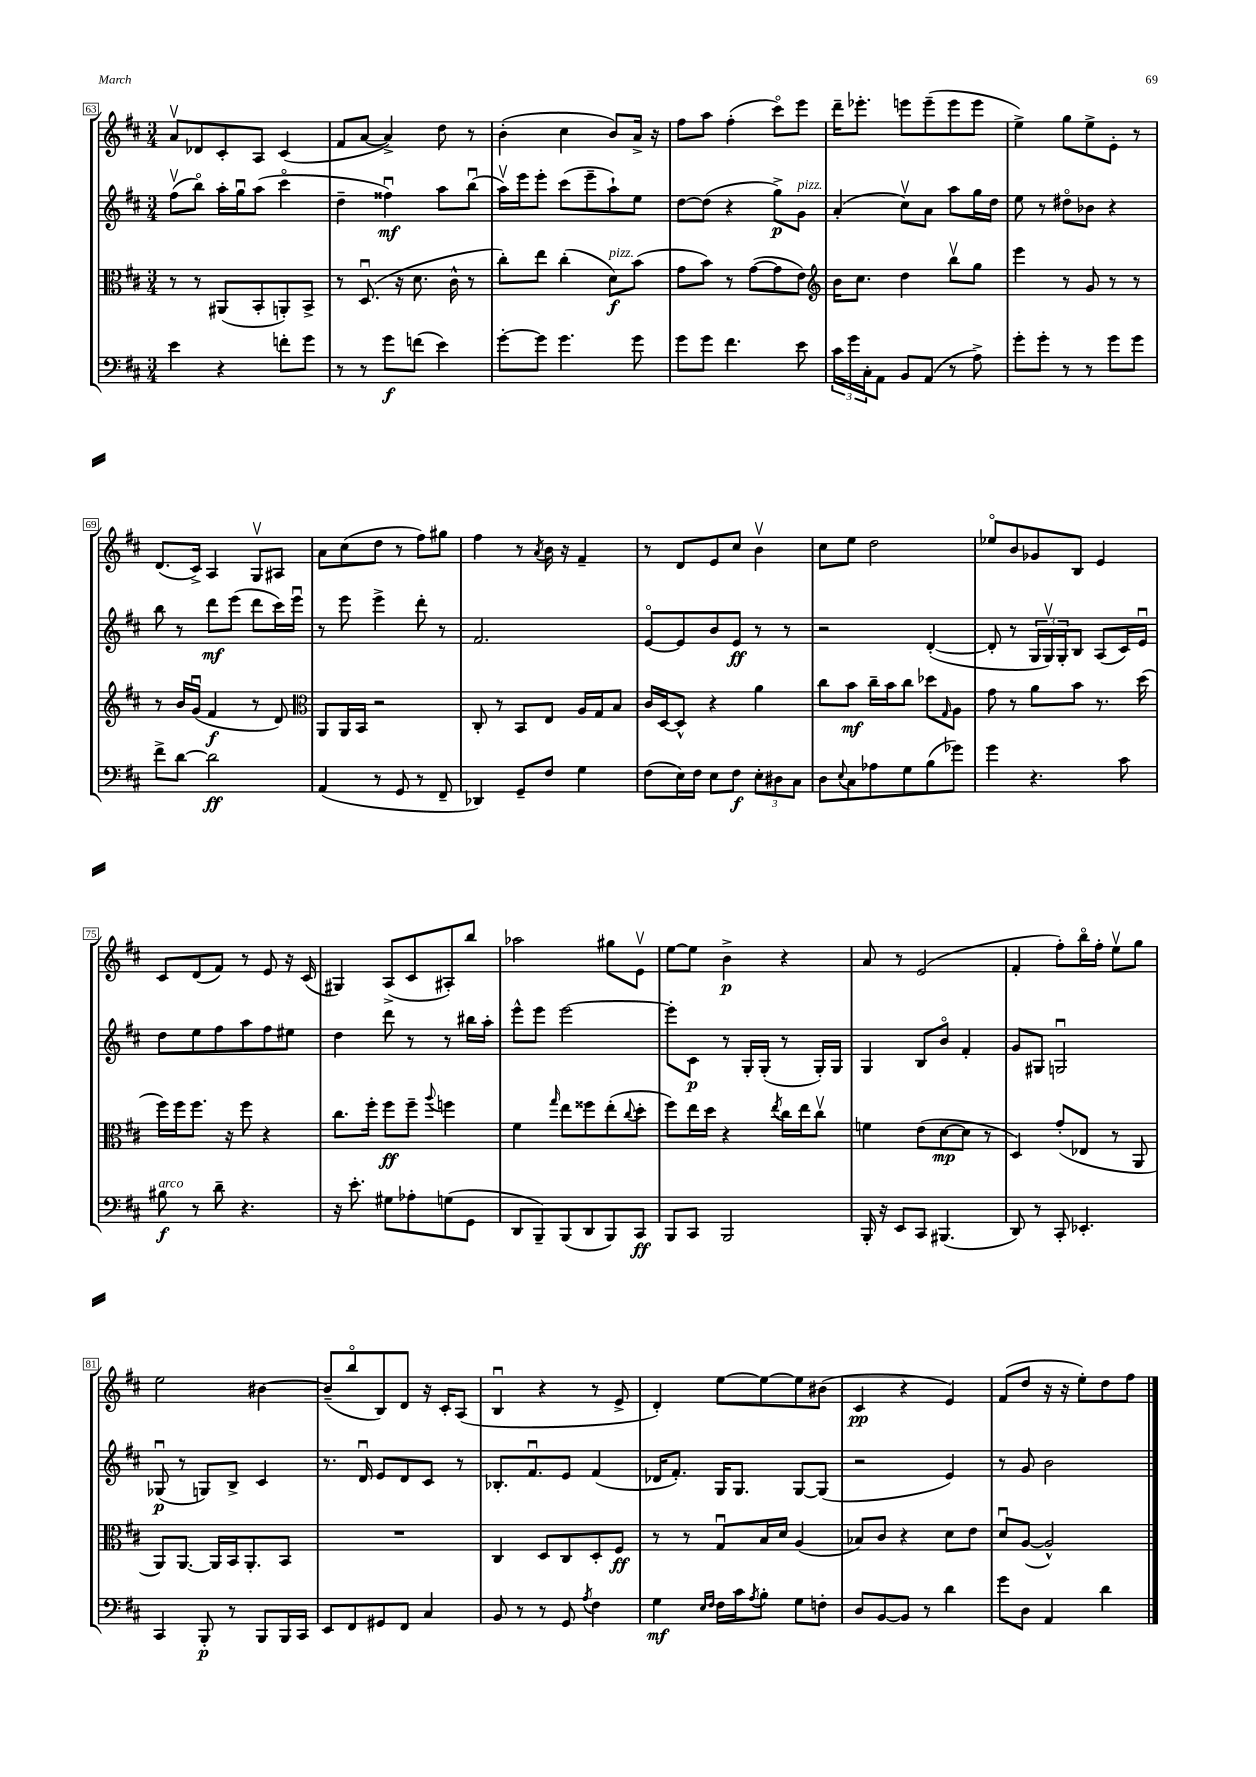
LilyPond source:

<<
\new StaffGroup <<
\new Staff = "s0" {
    \clef treble \key d \major \numericTimeSignature \time 3/4
    a'8\upbow des'8 cis'8-. a8 cis'4( |
    fis'8 a'8~ a'4->) d''8 r8 |
    b'4-.( cis''4 b'8) a'16-> r16 |
    fis''8 a''8 fis''4-.( cis'''8\flageolet) e'''8 |
    d'''16-- ees'''8.-. e'''8 e'''8--( e'''8 e'''8 |
    e''4->) g''8 e''8-> e'8-. r8 |
    d'8.( cis'16->) a4 g8\upbow ais8 |
    a'8 cis''8( d''8 r8 fis''8) gis''8 |
    fis''4 r8 \acciaccatura { a'8 } b'16 r16 fis'4-- |
    r8 d'8 e'8 cis''8 b'4\upbow |
    cis''8 e''8 d''2 |
    ees''8\flageolet b'8 ges'8 b8 e'4 |
    cis'8 d'8( fis'8) r8 e'8 r16 cis'16( |
    gis4) a8->( cis'8 ais8-.) b''8 |
    aes''2 gis''8 e'8\upbow |
    e''8~ e''8 b'4->\p r4 |
    a'8 r8 e'2( |
    fis'4-. fis''8-.) b''16\flageolet fis''16-. e''8\upbow g''8 |
    e''2 bis'4~ |
    bis'8--( b''8\flageolet b8) d'8 r16 cis'16-. a8( |
    b4\downbow r4 r8 e'8-> |
    d'4-.) e''8~ e''8~ e''8 bis'8( |
    cis'4\pp r4 e'4) |
    fis'8( d''8 r16 r16 e''8-.) d''8 fis''8 \bar "|." |
}
\new Staff = "s1" {
    \clef treble \key d \major \numericTimeSignature \time 3/4
    fis''8\upbow( b''8\flageolet) a''16-. g''16\downbow a''8( cis'''4\flageolet |
    d''4-- fisis''4\downbow\mf) a''8 b''8\downbow( |
    a''16\upbow) e'''16 e'''8-. cis'''8( e'''8-- a''8-!) e''8 |
    d''8~ d''8( r4 g''8->\p) g'8^\markup { \italic "pizz." } |
    a'4-.( cis''8\upbow) a'8 a''8 g''16 d''16 |
    e''8 r8 dis''8\flageolet bes'8 r4 |
    b''8 r8 d'''8\mf e'''8( d'''8 cis'''16) e'''16\downbow |
    r8 e'''8 e'''4-> d'''8-. r8 |
    fis'2. |
    e'8~\flageolet e'8 b'8 e'8\ff r8 r8 |
    r2 d'4~-.( |
    d'8-. r8 \tuplet 3/2 { g16 g16\upbow) g16-. } b8 a8( cis'16) e'16\downbow |
    d''8 e''8 fis''8 a''8 fis''8 eis''8 |
    d''4 d'''8 r8 r8 bis''16 a''16-. |
    e'''8-^ e'''8 e'''2~ |
    e'''8-. cis'8\p r8 g16-. g16-.( r8 g16-.) g16 |
    g4 b8 b'8\flageolet fis'4-. |
    g'8 gis8 g2\downbow |
    ges8\downbow\p( r8 g8) b8-> cis'4 |
    r8. d'16\downbow e'8 d'8 cis'8 r8 |
    bes8.-. fis'8.\downbow e'8 fis'4( |
    des'16 fis'8.-.) g16 g8. g8~ g8( |
    r2 e'4) |
    r8 g'8 b'2 \bar "|." |
}
\new Staff = "s2" {
    \clef alto \key d \major \numericTimeSignature \time 3/4
    r8 r8 ais,8( b,8-. a,8-.) b,8-> |
    r8 d8.\downbow( r16 d'8. cis'16-^ r8 |
    cis''8-.) e''8 cis''4-.( d'8\f^\markup { \italic "pizz." }) b'8( |
    g'8 b'8) r8 g'8~( g'8 e'8) |
    \clef treble b'16 cis''8. d''4 b''8\upbow g''8 |
    e'''4 r8 g'8 r8 r8 |
    r8 b'16 g'16\downbow( fis'4\f r8 d'8) |
    \clef alto a,8 a,16 b,16 r2 |
    cis8-. r8 b,8 e8 a16 g16 b8 |
    cis'16 d16~ d8-^ r4 a'4 |
    cis''8 b'8\mf cis''16-- b'16 cis''8 des''8 \grace { g16 } a8 |
    g'8 r8 a'8 b'8 r8. d''16( |
    fis''16) fis''16 fis''8. r16 fis''8 r4 |
    cis''8. fis''16-. fis''8\ff fis''8-- \appoggiatura { a''8 } f''4 |
    fis'4 \grace { g''16 } e''8 fisis''8 e''8-.( \appoggiatura { cis''8 } d''8-. |
    fis''8) e''16 d''16 r4 \acciaccatura { e''8 } cis''16 e''16 cis''8\upbow |
    f'4 e'8( d'8~\mp d'8 r8 |
    d4) g'8-.( ees8 r8 a,8 |
    a,8) a,8.~ a,16 b,16 a,8.-. b,8 |
    R2. |
    cis4 d8 cis8 d8-. fis8\ff |
    r8 r8 g8\downbow b16 d'16 a4( |
    bes8) cis'8 r4 d'8 e'8 |
    d'8\downbow a8~( a2-^) \bar "|." |
}
\new Staff = "s3" {
    \clef bass \key d \major \numericTimeSignature \time 3/4
    e'4 r4 f'8-. g'8 |
    r8 r8 g'8\f f'8( e'4) |
    g'8~-. g'8 g'4. g'8 |
    g'8 g'8 fis'4. e'8 |
    \tuplet 3/2 { cis'16 g'16 cis16-. } a,8 b,8 a,8( r8 a8->) |
    g'8-. g'8-. r8 r8 g'8 g'8 |
    fis'8-> d'8~ d'2\ff |
    a,4( r8 g,8 r8 fis,8-- |
    des,4) g,8-- fis8 g4 |
    fis8( e16) fis16 e8 fis8\f \tuplet 3/2 { e8-. dis8 cis8 } |
    d8 \appoggiatura { e8 } cis8 aes8 g8 b8( ges'8) |
    g'4 r4. cis'8 |
    bis8\f^\markup { \italic "arco" } r8 d'8-- r4. |
    r16 e'8.-. gis8 aes8-. g8( g,8 |
    d,8 b,,8--) b,,8( d,8 b,,8) cis,8\ff |
    b,,8 cis,8 b,,2 |
    b,,16-. r16 e,8 cis,8 bis,,4.( |
    d,8) r8 cis,8-. ees,4.-. |
    cis,4 b,,8-.\p r8 b,,8 b,,16 cis,16 |
    e,8 fis,8 gis,8 fis,8 cis4 |
    b,8 r8 r8 g,8 \acciaccatura { a8 } fis4 |
    g4\mf \grace { e16 fis16 } fis16 cis'16 \acciaccatura { a8 } b8-. g8 f8-. |
    d8 b,8~ b,8 r8 d'4 |
    g'8 d8 a,4 d'4 \bar "|." |
}
>>
>>
\layout { \context { \Score currentBarNumber = #63 \override BarNumber.stencil = #(make-stencil-boxer 0.1 0.3 ly:text-interface::print) } }
